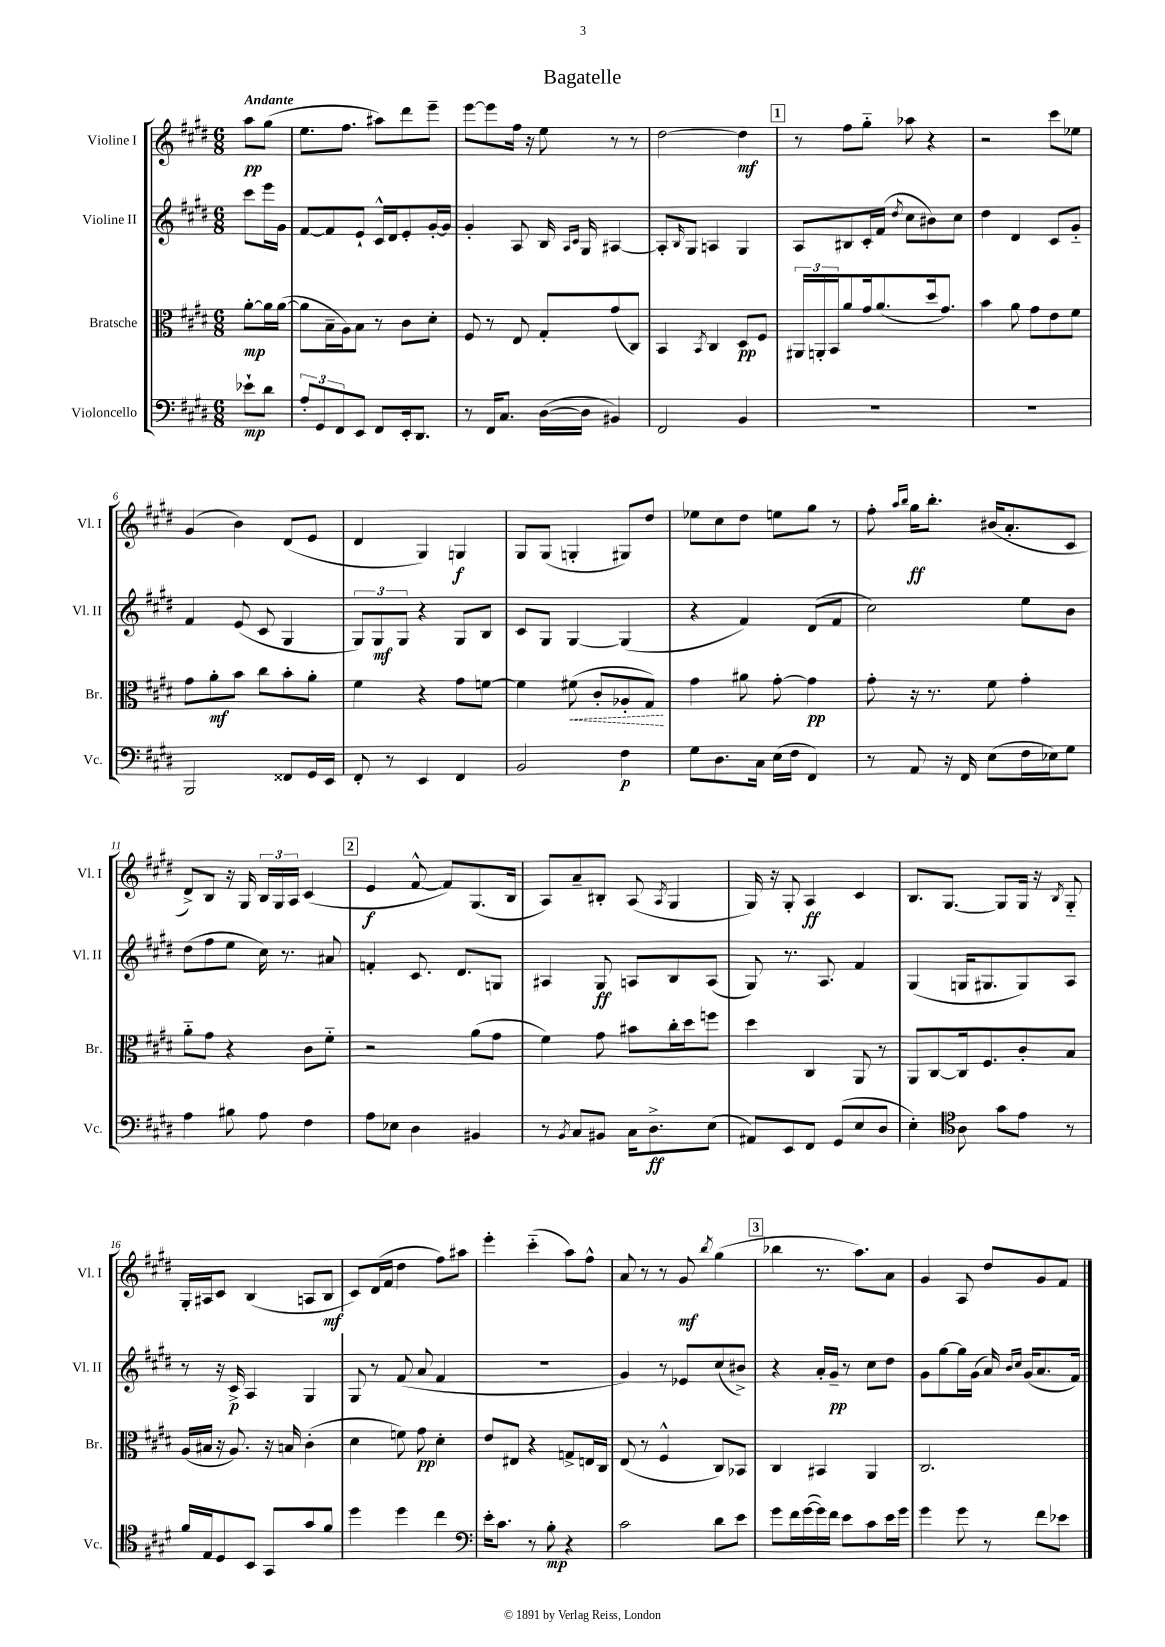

**kern	**kern	**kern	**kern
*staff4	*staff3	*staff2	*staff1
*clefF4	*clefC3	*clefG2	*clefG2
*k[f#c#g#d#]	*k[f#c#g#d#]	*k[f#c#g#d#]	*k[f#c#g#d#]
*M6/8	*M6/8	*M6/8	*M6/8
8e-`	[8a'	8ccc#	8aa
8d#	16a]	16eee	(8gg#
.	([16a	16g#	.
=	=	=	=
12A'	8a]	[8f#	8.ee
12GG#	.	.	.
.	16B~	8f#]	.
12FF#	.	.	.
.	16A)	.	8.ff#
8EE	8B	8e`	.
8FF#	8r	16c#^^	8aa#)
.	.	16d#	.
16EE'	8c#	8e'	8ddd#
8.DD#	.	.	.
.	8d#'	[16g#'	8eee~
.	.	16g#]	.
=	=	=	=
8r	8F#	4g#'	[8eee
16FF#	8r	.	8eee]
8.C#	.	.	.
.	8E	8A	16ff#
.	.	.	16r
([16D#	8G#'	16B	8ee
.	.	16qqA	.
.	.	16qqc#	.
16D#]	.	16G#	.
4BB#)	(8g#	[4A#	8r
.	8C#)	.	8r
=	=	=	=
2FF#	4BB	8A#']	[2dd#
.	.	16qqB	.
.	.	8G#	.
.	8qBB	.	.
.	4C#	4A	.
4BB	8D#	4G#	4dd#]
.	8F#	.	.
=	=	=	=
2.r	24AA#	8A	8r
.	24AA'	.	.
.	24BB	.	.
.	8a	8B#	8ff#
.	16g#	16c#'	8gg#'~
.	(8.a	(16f#	.
.	.	8qdd#	.
.	.	8cc#	8aa-
.	16dd#	8b#)	4r
.	8.g#)	.	.
.	.	8cc#	.
=	=	=	=
2.r	4b	4dd#	2r
.	8a	4d#	.
.	8g#	.	.
.	8e	8c#	8ccc#
.	8f#	8g#'~	8ee-
=	=	=	=
2BBB	8g#	4f#	(4g#
.	8a'	.	.
.	8b	(8e	4b)
.	8cc#	8c#	.
8FF##	8b'	4G#	(8d#
16GG#	8a'	.	8e
16EE	.	.	.
=	=	=	=
8FF#'	4f#	12G#)	4d#
.	.	12G#	.
8r	.	.	.
.	.	12G#	.
4EE	4r	4r	4G#)
4FF#	8g#	8G#	4G
.	[8f	8B	.
=	=	=	=
2BB	4f]	8c#	8G#
.	.	8G#	(8G#
.	(8f#	[4G#	4G'
.	8c#'	.	.
4F#	8A-'	(4G#]	8G#)
.	8G#)	.	8dd#
=	=	=	=
8G#	4g#	4r	8ee-
8.D#	.	.	8cc#
.	8a#	4f#)	8dd#
16C#	.	.	.
(16E	[8g#'	.	8ee
16F#	.	.	.
4FF#)	4g#]	(8d#	8gg#
.	.	8f#	8r
=	=	=	=
8r	8g#'	2cc#)	8ff#'
.	.	.	16qqaa
.	.	.	16qqbb
8AA	16r	.	16gg#
.	8.r	.	8.bb'
16r	.	.	.
16FF#	.	.	.
(8E	8f#	.	(16b#
.	.	.	8.a'
16F#	4g#'	8ee	.
16E-)	.	.	.
8G#	.	8b	8c#
=	=	=	=
4A	8a'~	(8dd#	8d#^)
.	8g#	8ff#	8B
8B#	4r	8ee	16r
.	.	.	16G#
8A	.	16cc#)	24B
.	.	.	24G#
.	.	8.r	.
.	.	.	24A
4F#	8c#	.	(4c#
.	8f#'~	8a#	.
=	=	=	=
8A	2r	4f'	4e
8E-	.	.	.
4D#	.	8.c#	[8f#^^
.	.	.	8f#])
.	.	8.d#	.
4BB#	(8a	.	(8.G#
.	8g#	8G	.
.	.	.	16B
=	=	=	=
8r	4f#)	4A#	8A)
8qBB	.	.	.
8C#	.	.	8a~
8BB#	8g#	8G#	8B#'
16C#	8b#	8A	(8A
8.D#^	.	.	.
.	.	.	8qA
.	16cc#'	8B	4G#
.	16dd#	.	.
(8E	8ff	(8A	.
=	=	=	=
8AA#)	4dd#	8G#)	16G#)
.	.	.	16r
8EE	.	8.r	8G#'
8FF#	4C#	.	4A
.	.	8.A	.
(8GG#	.	.	.
8E	8AA	4f#	4c#
8D#	8r	.	.
=	=	=	=
4E')	8AA	(4G#	8.B
.	[8C#	.	.
.	.	.	[8.G#
*clefC4	*	*	*
8A	16C#]	16G	.
.	8.F#	8.G#	.
8g#	.	.	8G#]
8e	8c#'	8G#)	16G#
.	.	.	16r
.	.	.	8qB
8r	8B	8A	8G#'~
=	=	=	=
16f#	(16A	8r	16G#'
16E	16B#	.	16A#
8D#	16r	16r	8c#
.	8.A)	16c#^	.
8BB	.	4A	(4B
8GG#	16r	.	.
.	16B	.	.
8g#	(4c#'	4G#	8A
8f#	.	.	8B
=	=	=	=
4dd#	4d#	8G#	8c#)
.	.	8r	(16d#
.	.	.	16f#
4dd#	8f)	(8f#	4dd#
.	8g#	8a	.
4cc#	4d#'	4f#	8ff#)
.	.	.	8aa#
=	=	=	=
*clefF4	*	*	*
16e'	8e	2.r	4eee'
8.c#	.	.	.
.	8E#	.	.
8r	4r	.	(4ccc#'~
8B'	.	.	.
4r	8G^	.	8aa)
.	16E	.	8ff#^^
.	16C#	.	.
=	=	=	=
2c#	(8E	4g#)	8a
.	8r	.	8r
.	4F#^^	8r	8r
.	.	8e-	8g#
.	.	.	8qbb
8d#	8C#)	(8cc#	(4gg#
8e	8BB-	8b#^)	.
=	=	=	=
8g#	4C#	4r	4bb-
16f#	.	.	.
([16g#	.	.	.
16g#])	4BB#	16a'	8.r
16f#	.	16g#~	.
8e	.	8r	.
.	.	.	8.aa)
8c#	4AA	8cc#	.
16e	.	8dd#	8a
16g#	.	.	.
=	=	=	=
4g#	2.C#	8g#	4g#
.	.	[8gg#	.
8g#	.	16gg#]	8A
.	.	(16g#	.
8r	.	16a)	8dd#
.	.	16qqb	.
.	.	16qqcc#	.
.	.	(16g#	.
8f#	.	8.a	8g#
8e-	.	.	8f#
.	.	16f#)	.
==	==	==	==
*-	*-	*-	*-
